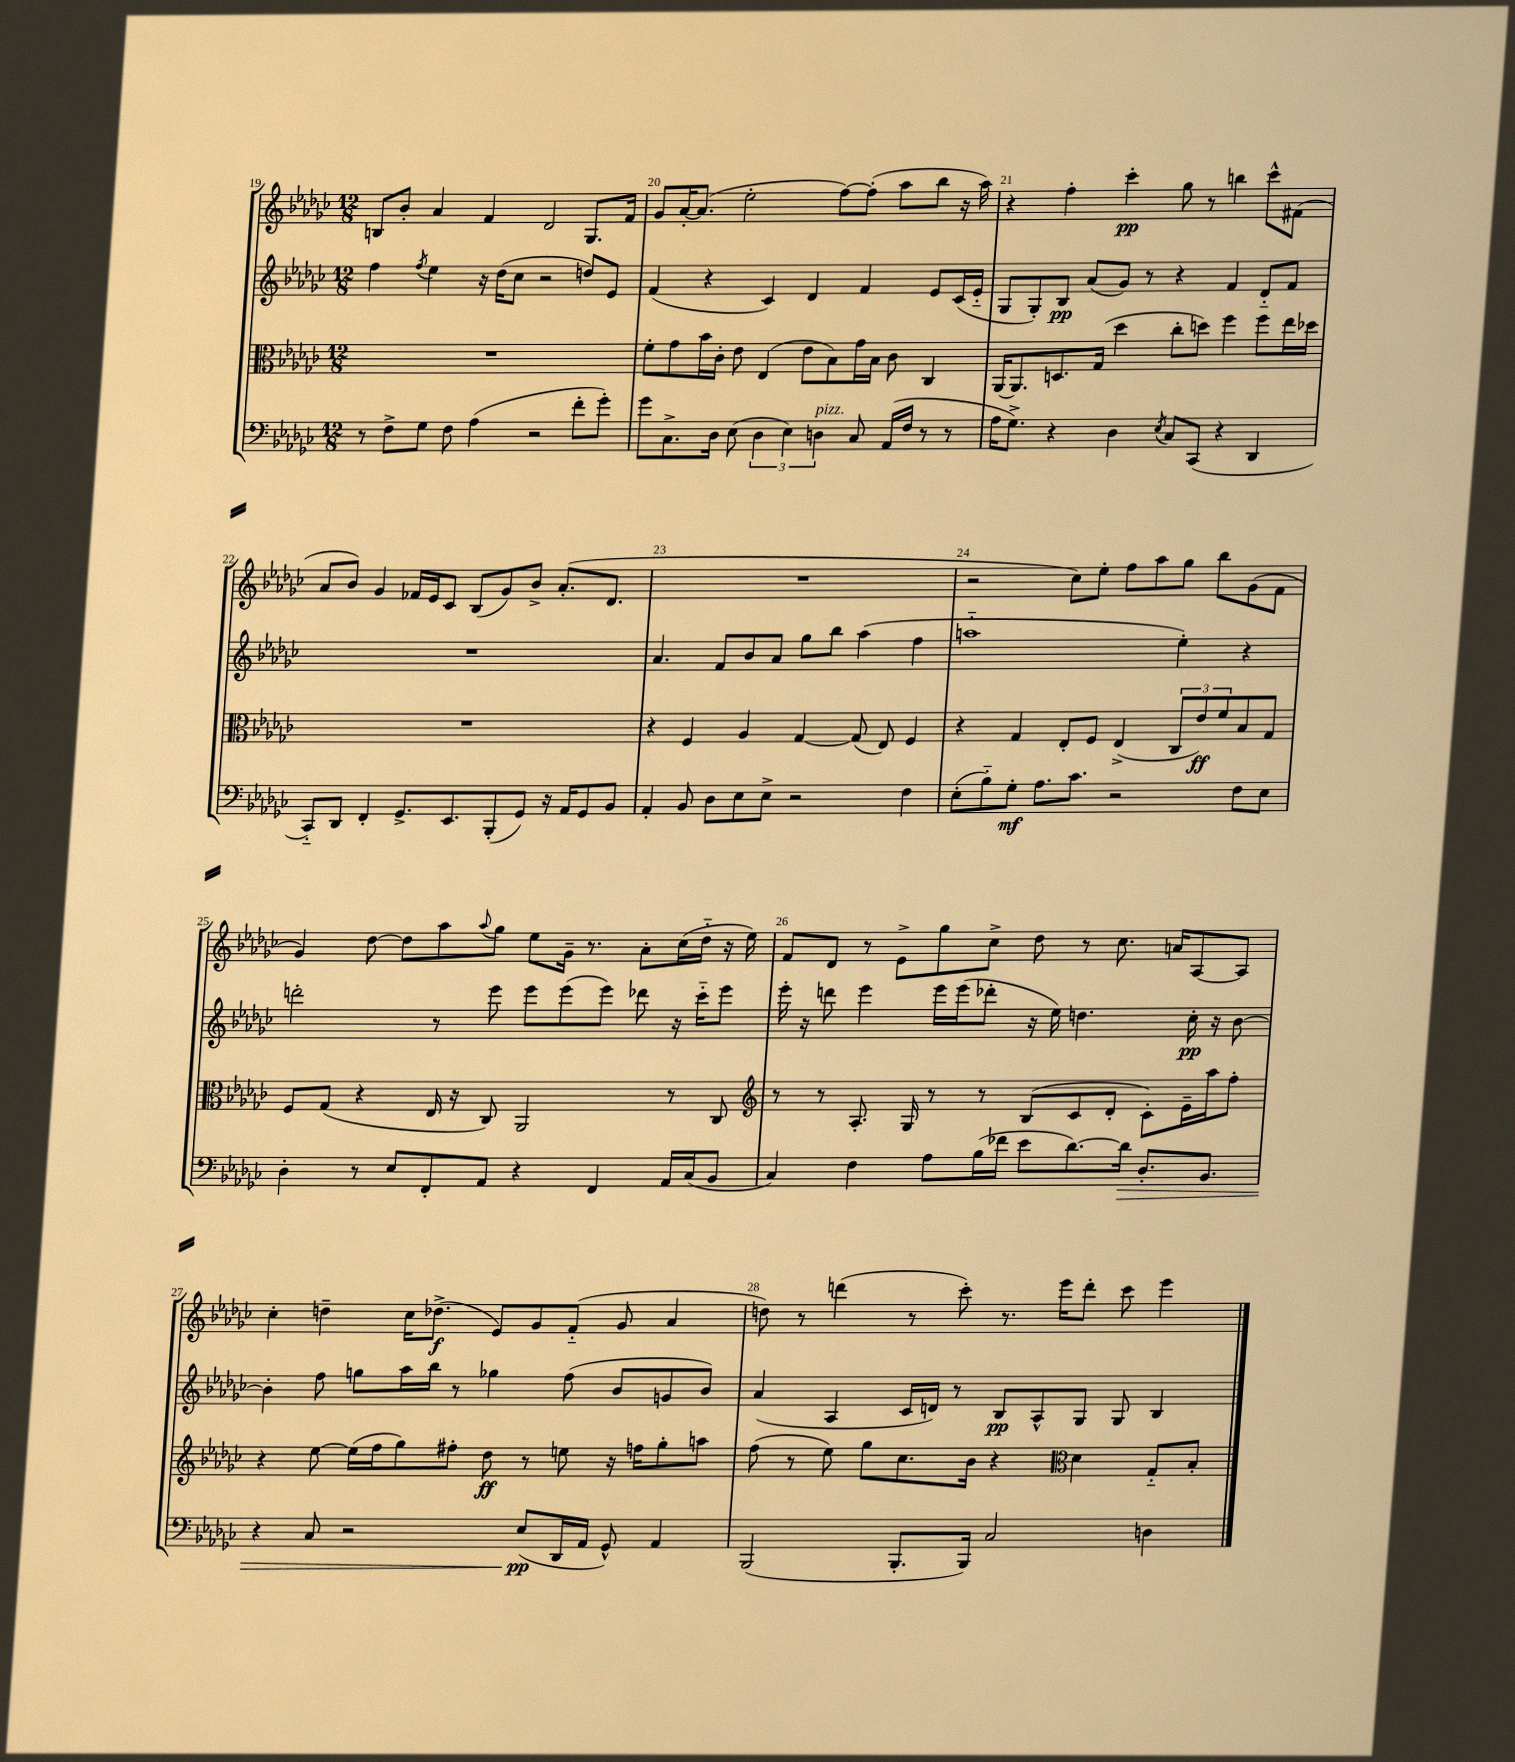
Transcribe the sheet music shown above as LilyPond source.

<<
\new StaffGroup <<
\new Staff = "s0" {
    \clef treble \key ges \major \numericTimeSignature \time 12/8
    b8 bes'8-. aes'4 f'4 des'2 ges8. f'16 |
    ges'8 aes'16~-. aes'8.( ees''2-. f''8~) f''8-.( aes''8 bes''8 r16 aes''16) |
    r4 f''4-. ces'''4-.\pp ges''8 r8 b''4 ces'''8-^ fis'8( |
    aes'8 bes'8) ges'4 fes'16 ees'16 ces'8 bes8( ges'8) bes'8-> aes'8.-.( des'8. |
    R1. |
    r2 ces''8) ees''8-. f''8 aes''8 ges''8 bes''8 ges'8( f'8 |
    ges'4) des''8~ des''8 aes''8 \appoggiatura { aes''8 } ges''8 ees''8 ges'16-- r8. aes'8-. ces''16( des''16-_ r16 ees''16) |
    f'8 des'8 r8 ees'8-> ges''8 ces''8-> des''8 r8 ces''8. a'16 aes8~ aes8 |
    ces''4-. d''4-- ces''16 des''8.->\f( ees'8) ges'8 f'8-_( ges'8 aes'4 |
    d''8) r8 d'''4( r8 ces'''8-.) r8. ees'''16 d'''8-. ces'''8 ees'''4 \bar "|." |
}
\new Staff = "s1" {
    \clef treble \key ges \major \numericTimeSignature \time 12/8
    f''4 \acciaccatura { f''8 } ees''4 r16 des''16( ces''8 r2 d''8) ees'8 |
    f'4( r4 ces'4) des'4 f'4 ees'8 ces'16( ees'16-_ |
    ges8 ges8-.) bes8\pp aes'8( ges'8) r8 r4 f'4 des'8-_ f'8 |
    R1. |
    aes'4. f'8 bes'8 aes'8 ges''8 bes''8 aes''4( f''4 |
    a''1-_ ees''4-.) r4 |
    d'''2-. r8 ees'''8 ees'''8 ees'''8( ees'''8) des'''8 r16 ces'''16-_ ees'''8 |
    ees'''16-. r16 d'''8 ees'''4 ees'''16 ees'''16( des'''8-. r16 ees''16) d''4. ces''16-.\pp r16 bes'8~ |
    bes'4-. f''8 g''8 aes''16 bes''16 r8 ges''4 f''8( bes'8 g'8 bes'8) |
    aes'4( aes4 ces'16 d'16) r8 bes8\pp aes8-^ ges8 ges8 bes4 \bar "|." |
}
\new Staff = "s2" {
    \clef alto \key ges \major \numericTimeSignature \time 12/8
    R1. |
    f'8-. ges'8 bes'16 ces'16-. ees'8 ees4( ees'8 bes8) ges'16 bes16 ces'8 ces4 |
    aes,16~ aes,8. d8. ges16( des''4 ces''8-. d''8) f''4 f''8 ees''16 des''16 |
    R1. |
    r4 f4 aes4 ges4~ ges8( ees8) f4 |
    r4 ges4 ees8-. f8 ees4->( \tuplet 3/2 { ces8 ees'8\ff) f'8 } bes8 ges8 |
    f8 ges8( r4 ees16 r16 ces8) aes,2 r8 ces8 |
    \clef treble r8 r8 aes8.-. ges16 r8 r8 bes8( ces'8 des'8-. ces'8-.) ees'16-- aes''16 f''8-. |
    r4 ees''8~ ees''16( f''16 ges''8) fis''8-. des''8\ff r8 e''8 r16 f''16 ges''8-. a''8 |
    f''8( r8 ees''8) ges''8 ces''8. bes'16 r4 \clef alto des'4 ges8-_ bes8-. \bar "|." |
}
\new Staff = "s3" {
    \clef bass \key ges \major \numericTimeSignature \time 12/8
    r8 f8-> ges8 f8 aes4( r2 f'8-. ges'8-.) |
    ges'8 ces8.-> des16 ees8( \tuplet 3/2 { des4 ees4) d4^\markup { \italic "pizz." } } ces8 aes,16( f16 r8 r8 |
    aes16 ges8.->) r4 des4 \acciaccatura { ees8 } ces8 ces,8( r4 des,4 |
    ces,8-_) des,8 f,4-. ges,8.-> ees,8. bes,,8-.( ges,8) r16 aes,16 ges,8 bes,8 |
    aes,4-. bes,8 des8 ees8 ees8-> r2 f4 |
    ees8-.( bes8-_) ges8-.\mf aes8. ces'8. r2 f8 ees8 |
    des4-. r8 ees8 f,8-. aes,8 r4 f,4 aes,16 ces16( bes,8 |
    ces4) f4 aes8 bes16( fes'16 ees'8 des'8.~) des'16\> des8.-. bes,8. |
    r4 ces8 r2 ees8\pp\!( des,16 aes,16 ges,8-^) aes,4 |
    bes,,2( bes,,8.-. bes,,16) ces2 d4 \bar "|." |
}
>>
>>
\layout { \context { \Score currentBarNumber = #19 \override BarNumber.break-visibility = ##(#f #t #t) barNumberVisibility = #all-bar-numbers-visible } }
